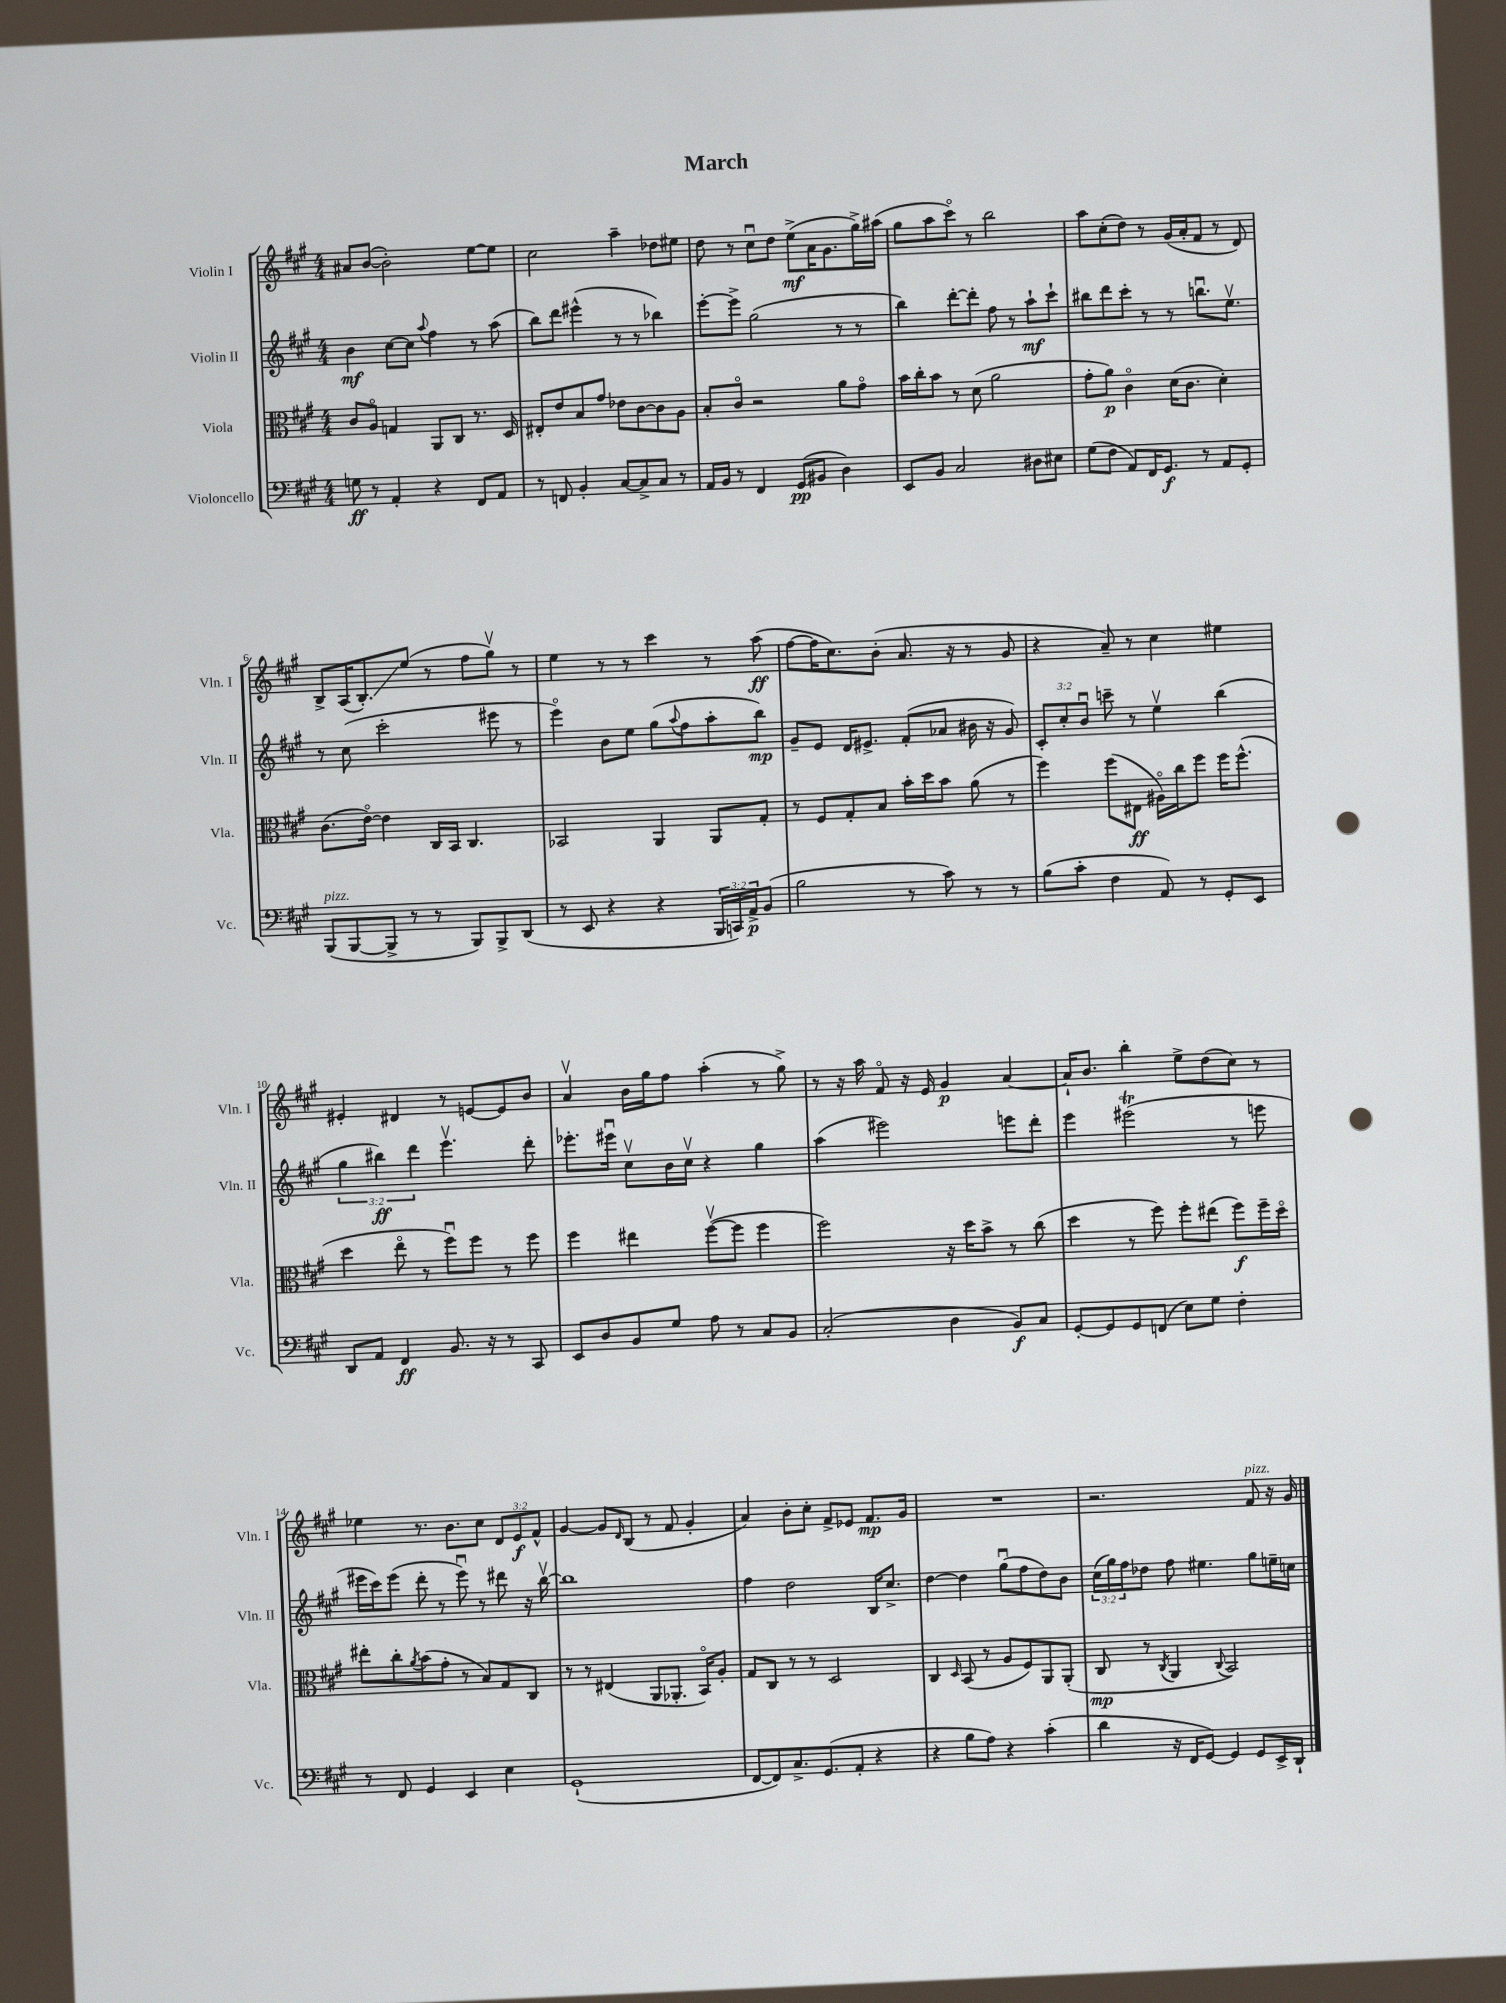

**kern	**kern	**kern	**kern
*staff4	*staff3	*staff2	*staff1
*clefF4	*clefC3	*clefG2	*clefG2
*k[f#c#g#]	*k[f#c#g#]	*k[f#c#g#]	*k[f#c#g#]
*M4/4	*M4/4	*M4/4	*M4/4
8G	8c#	4b	8a#
8r	8Ao	.	([8b
4AA'	4G	[8cc#	2b'])
.	.	8cc#]	.
.	.	8qqaa	.
4r	8AA	4ff#	.
.	8C#	.	.
8FF#	8.r	8r	[8ee
8AA	.	(8aa	8ee]
.	16D	.	.
=	=	=	=
8r	8E#'	8bb)	2cc#
8FF	8e	8ddd	.
4BB'	8B	(4eee#^^	.
.	8g#	.	.
[8C#	8e-	8r	4aa~
8C#^]	[8c#	8r	.
8C#	8c#]	4bb-)	8dd-
8r	8A	.	8ee#
=	=	=	=
16AA	8B'	[8eee'	8dd
16BB	.	.	.
8r	8c#o	8eee^]	8r
4FF#	2r	(2gg#	8cc#u
.	.	.	8dd
(8GG#	.	.	(8ee^
8BB#	.	.	16a
.	.	.	8.g#
4D)	8a	8r	.
.	8g#o	8r	16gg#^)
.	.	.	(16aa#
=	=	=	=
8EE	16b	4bb)	8gg#
.	16cc#'	.	.
8BB	8b	.	8aa
2C#	8r	[8ddd'	8ccc#o)
.	(8d	8ddd']	8r
.	2a	8ff#	2bb
.	.	8r	.
8D#	.	8aa`	.
8E#	.	8ccc#`	.
=	=	=	=
(8G#	8g#'	8bb#	8aa
8F#	8a)	8ddd	(8cc#'
8AA)	4c#o	8ccc#'	8dd)
16FF#	.	8r	8r
8.GG#	.	.	.
.	(16d	8r	(16g#
.	8.c#	.	16a'
8r	.	8.bbu	8f#
8AA	4d')	.	8r
.	.	8.eev	.
8GG#'	.	.	8d)
=	=	=	=
(8BBB	(8.c#	8r	8B^
[8BBB	.	(8cc#	(16A
.	[16eo)	.	8.B')
8BBB^]	4e]	2ccc#'	.
8r	.	.	(8ee
8r	16C#	.	8r
.	16BB	.	.
8BBB)	4.C#	.	8ff#
8BBB^	.	8eee#	8gg#v)
(8DD	.	8r	8r
=	=	=	=
8r	2BB-	4eeeo)	4ee
8EE	.	.	.
4r	.	8b	8r
.	.	8ee	8r
4r	4AA	(8gg#	4ccc#
.	.	8qqaa	.
.	.	8ff#	.
24BBB	8AA	8aa'	8r
24CC)	.	.	.
24AA^	.	.	.
(8BB	8G#'	8bb)	(8aa
=	=	=	=
2B	8r	8g#~	[8ff#
.	8F#	8e	16ff#]
.	.	.	8.cc#)
.	8G#'	16d	.
.	.	8.e#^	.
.	8B	.	(8b'
8r	16b'	(8f#'	8.a
.	16dd	.	.
8c#)	8b	8a-	.
.	.	.	16r
8r	(8a	16b#	8r
.	.	16r	.
8r	8r	8g#)	8g#
=	=	=	=
(8B	4ff#)	12c#'	4r
.	.	12cc#'	.
8c#'	.	.	.
.	.	12bu	.
4F#	(8ff#	8ccc~	8a~)
.	8E#	8r	8r
8AA)	16A#o)	4eev	4cc#
.	16cc#	.	.
8r	8ff#	.	.
8GG#'	16ff#	(4bb	4ee#
.	(8.ff#^^	.	.
8EE	.	.	.
=	=	=	=
8DD	4dd	6gg#	4e#'
8AA	.	.	.
.	.	6bb#)	.
4FF#	8eeo	.	4d#
.	.	6ddd	.
.	8r	.	.
8.BB	8ff#u)	4.eeev	8r
.	8ff#	.	[8e
16r	.	.	.
8r	8r	.	8e]
8CC#	8ff#	8ddd'	8b
=	=	=	=
8EE	4ff#	8.eee-'	4av
8D	.	.	.
.	.	16eee#u	.
8BB	4ee#	8cc#v	16b
.	.	.	16gg#
8G#	.	16b	8ff#
.	.	16cc#v	.
8A	([8ff#v	4r	(4aa'
8r	8ff#]	.	.
8C#	4ff#	4gg#	8r
8BB	.	.	8gg#^)
=	=	=	=
(2C#'	2ff#)	(4aa	8r
.	.	.	16r
.	.	.	16aa
.	.	2eee#)	8f#o
.	.	.	16r
.	.	.	16e
4D	16r	.	4g#
.	16dd	.	.
.	8b^	.	.
8BB)	8r	8eee	[4a
8C#	(8cc#	8ddd'	.
=	=	=	=
[8GG#'	4dd	4eee	16a`]
.	.	.	8.b
8GG#]	.	.	.
8GG#	8r	(2eee#	4bb'
(8FF	8ff#)	.	.
8E)	8ff#'	.	8ee^
8G#	(8ee#	.	(8dd
4F#'	8ff#)	8r	8cc#)
.	16ff#~	8eee	8r
.	16ddo	.	.
=	=	=	=
8r	8ee#'	16eee#	4ee-
.	.	16ccc#)	.
8FF#	8cc#'	(8eee#	.
.	8qa	.	.
4GG#	(8b	8ddd'	8.r
.	8g#'	8r	.
.	.	.	8.b
4EE	8r	8eee#u)	.
.	8B)	8r	8cc#
4E	8G#	8ddd#	12d
.	.	.	12e
.	8C#	16r	.
.	.	.	12f#^^
.	.	[16bbv	.
=	=	=	=
(1GG#`	8r	1bb]	[4g#
.	8r	.	.
.	(4E#	.	8g#]
.	.	.	16qqd
.	.	.	(8B
.	8AA	.	8r
.	8.AA-'	.	8f#
.	.	.	4g#'
.	16BBo)	.	.
.	8A'	.	.
=	=	=	=
[8FF#	8G#	4ff#	4a)
8FF#])	8C#	.	.
8.C#^	8r	2dd	8b'
.	8r	.	8cc#'
(8.GG#	.	.	.
.	2D	.	8f#^
8AA'	.	.	8e-
4r	.	16B	8.f#
.	.	8.cc#^	.
.	.	.	16g#
=	=	=	=
4r	4C#	[4dd	1r
.	16qqD	.	.
8B	(8BB	4dd]	.
8A)	8r	.	.
4r	8A	(8gg#u	.
.	8F#)	8ff#	.
(4c#'	8AA	8dd)	.
.	(8AA'	8b	.
=	=	=	=
4d	8C#	(24cc#	2.r
.	.	24gg#)	.
.	.	24ff#	.
.	8r	8dd-	.
.	8qC#	.	.
16r	4AA	8ff#	.
16FF#	.	.	.
[8GG#)	.	4.ee#	.
.	8qqC#	.	.
4GG#]	2BB)	.	.
8GG#	.	8gg#	8f#
16EE^	.	16ee~	16r
16DD`	.	16cc	16g#
==	==	==	==
*-	*-	*-	*-
